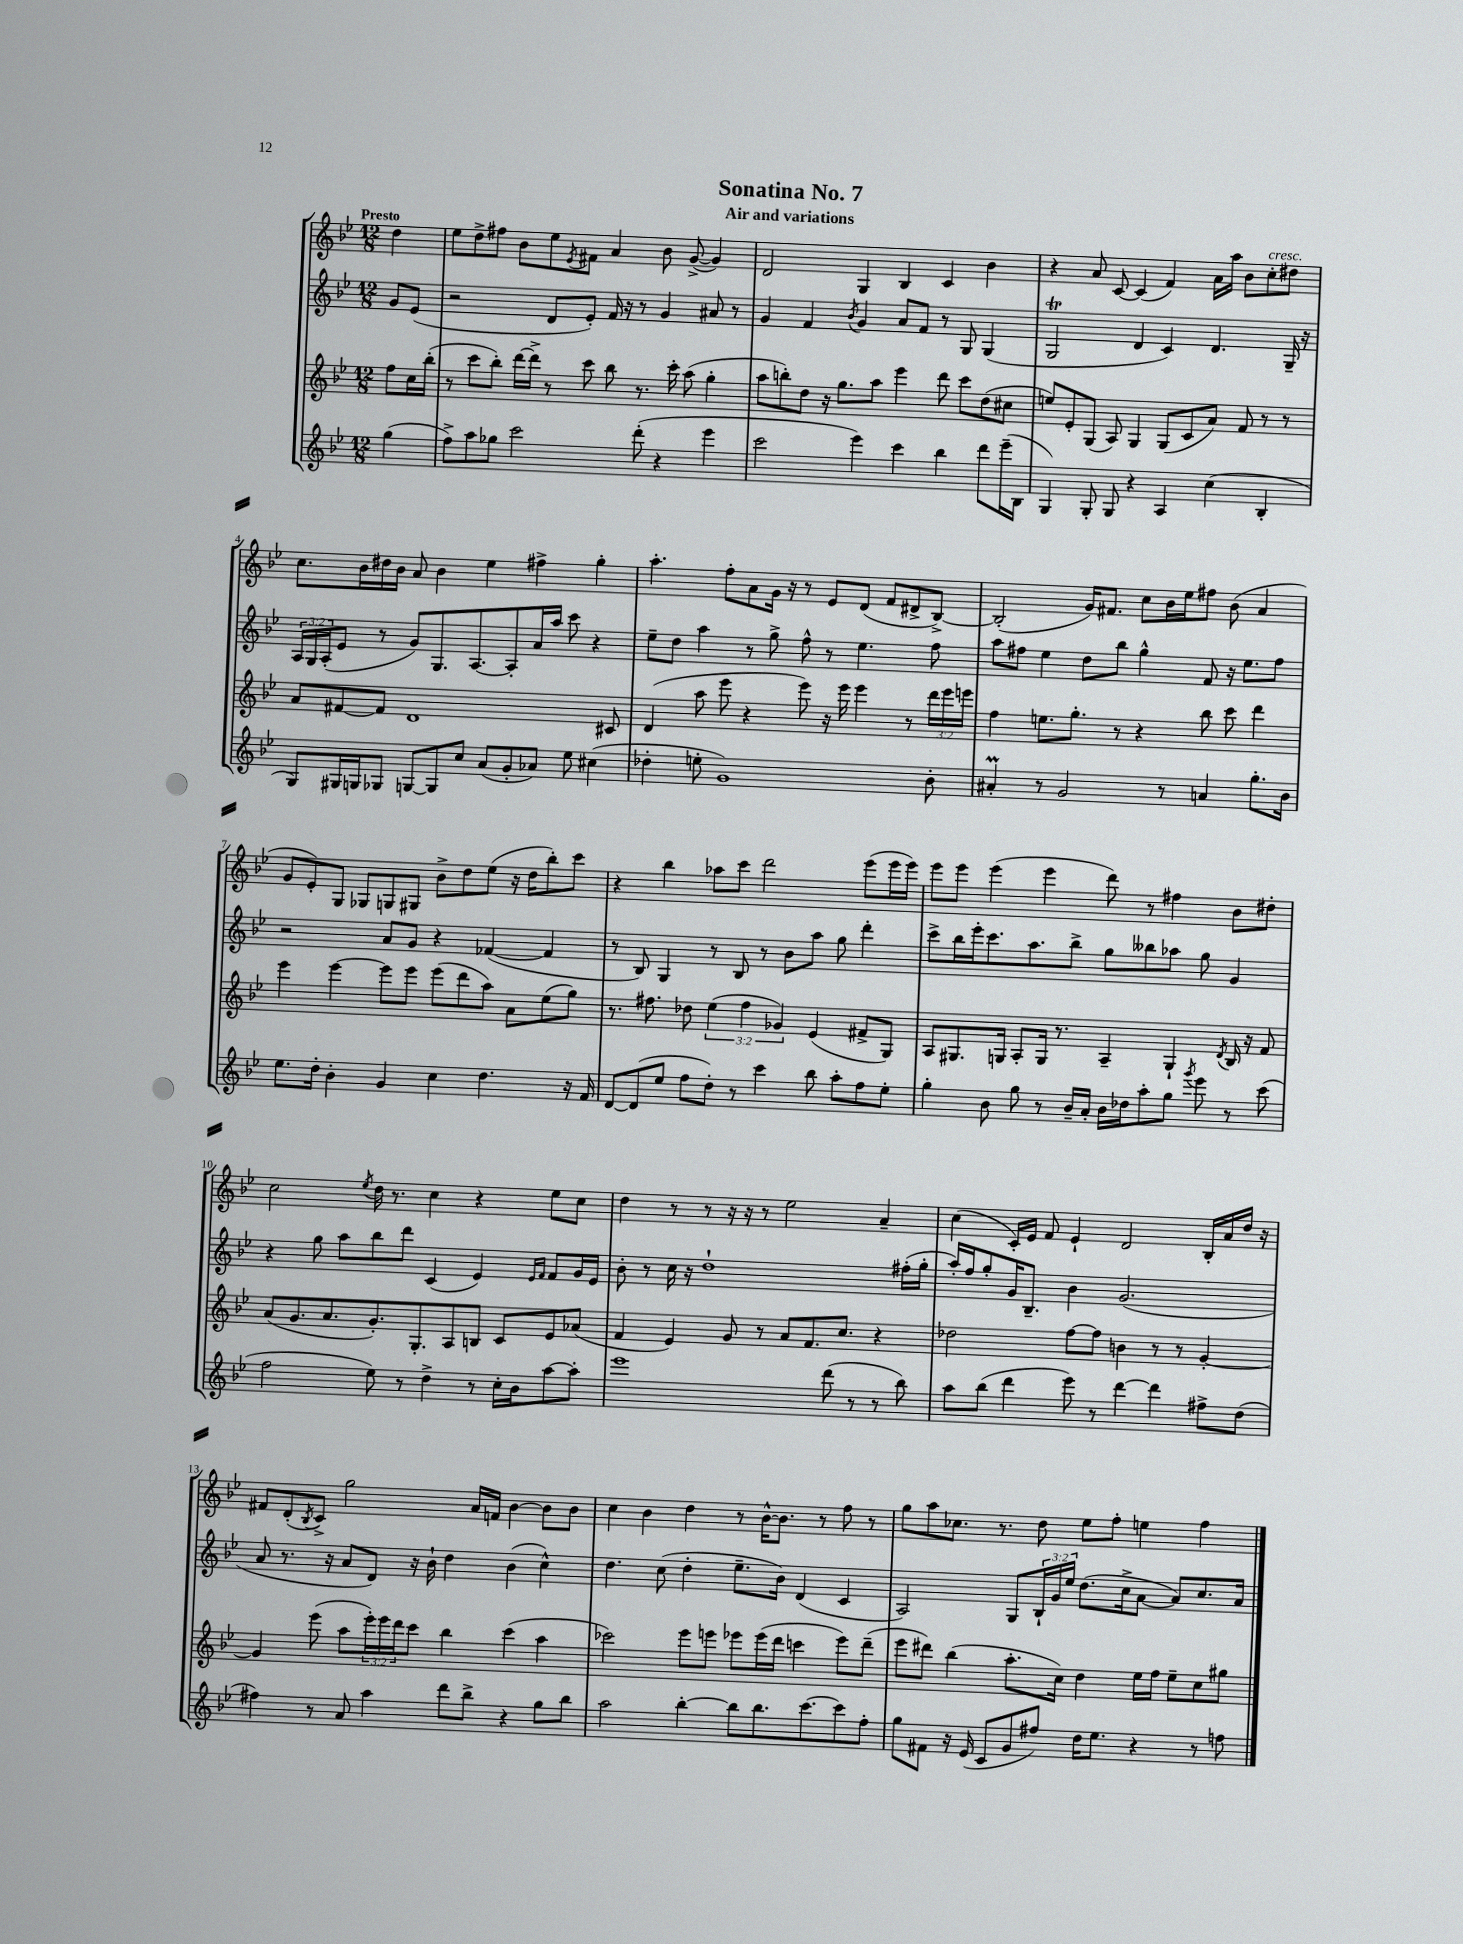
\header { title = "Sonatina No. 7" subtitle = "Air and variations" }
<<
\new StaffGroup <<
\new Staff = "s0" {
    \clef treble \key bes \major \numericTimeSignature \time 12/8 \partial 4 \tempo "Presto"
    d''4 |
    ees''8 d''8-> fis''8 bes'8 ees''8 \acciaccatura { ees'8 } fis'8 a'4 bes'8 g'8~->( g'4) |
    d'2 g4 bes4 c'4 bes'4 |
    r4 a'8 c'8~ c'4( f'4) a'16 a''16 bes'8 c''8-.^\markup { \italic "cresc." } dis''8 |
    c''8. bes'16 dis''16 bes'16 a'8 bes'4 ees''4 fis''4-> g''4-. |
    a''4.-. f''8-. a'8 g'16 r16 r8 ees'8 d'8( f'8 dis'8-> bes8~->) |
    bes2-.( g'16) fis'8. c''8 bes'16 ees''16 fis''8 bes'8( a'4 |
    g'8 ees'8-.) g8 ges8 g8 gis8 bes'8-> d''8 ees''8( r16 d''16 bes''8-.) c'''8 |
    r4 bes''4 aes''8 c'''8 d'''2 ees'''8( ees'''16 ees'''16) |
    ees'''8 ees'''8 ees'''4( ees'''4 d'''8) r8 fis''4 bes'8 dis''8-. |
    c''2 \acciaccatura { ees''8 } d''16 r8. c''4 r4 ees''8 c''8 |
    d''4 r8 r8 r16 r16 r8 ees''2 a'4-- |
    c''4( c'16-.) ees'16 f'8 ees'4-! d'2 bes16-. a'16 d''16 r16 |
    fis'8 d'8-.( \acciaccatura { bes8 } c'8->) g''2 a'16 f'16 bes'4~ bes'8 bes'8 |
    c''4 bes'4 d''4 r8 bes'16~-^ bes'8. r8 f''8 r8 |
    g''8 a''8 ces''8. r8. d''8 ees''8 f''8-. e''4 f''4 \bar "|." |
}
\new Staff = "s1" {
    \clef treble \key bes \major \numericTimeSignature \time 12/8 \override Staff.TupletNumber.text = #tuplet-number::calc-fraction-text \partial 4
    g'8 ees'8( |
    r2 d'8 ees'8-.) f'16 r16 r8 g'4 ais'8 r8 |
    g'4 f'4 \acciaccatura { bes'8 } g'4 a'8 f'8 r8 g8 g4( |
    g2\trill d'4 c'4) d'4. g16-- r16 |
    \tuplet 3/2 { a16 g16 a16-.( } ees'8 r8 g'8) g8. a8.~ a8-. a'16 a''16 c'''8 r4 |
    ees''8-- d''8 a''4 r8 g''8-> f''8-^ r8 ees''4. f''8 |
    a''8 fis''8 ees''4 d''8 bes''8 g''4-^ f'8 r16 ees''8. fis''8 |
    r2 a'8 g'8 r4 fes'4~( fes'4 |
    r8 bes8) g4 r8 bes8 r8 bes'8 a''8 g''8 d'''4-. |
    c'''8-> bes''16 ees'''16-. c'''8. a''8. bes''8-> g''8 beses''8 aes''8 g''8 g'4 |
    r4 g''8 a''8 bes''8 d'''8 c'4( ees'4) \grace { ees'16 f'16 } f'8 g'16 ees'16 |
    bes'8-. r8 c''16 r16 d''1-! fis''16-.( g''16-. |
    a''16-.) f''16 g''8-. g'16 bes8.-- bes'4 g'2.( |
    a'8 r8. r16 a'8 d'8) r16 bes'16-! d''4 bes'4( c''4-^) |
    d''4. c''8( d''4-. ees''8.-- bes'16) d'4( c'4 |
    a2) g8 \tuplet 3/2 { bes16-! g'16 ees''16 } d''8.( c''16-> a'8~ a'8) c''8. a'16 \bar "|." |
}
\new Staff = "s2" {
    \clef treble \key bes \major \numericTimeSignature \time 12/8 \override Staff.TupletNumber.text = #tuplet-number::calc-fraction-text \partial 4
    f''8 c''16 bes''16-.( |
    r8 c'''8 bes''8-.) d'''16~ d'''16-> r8 c'''8 bes''8 r8. c'''16-. a''8( g''4-. |
    a''8 b''8-.) d''8 r16 g''8. a''8 ees'''4 d'''8 c'''8 d''8( cis''8 |
    e''8) ees'8-. g8( a8) g4 g8( c'8 a'8) f'8 r8 r8 |
    a'8 fis'8~ fis'8 d'1 cis'8 |
    d'4( a''8 ees'''8 r4 ees'''8) r16 ees'''16 ees'''4 r8 \tuplet 3/2 { d'''16 ees'''16 e'''16 } |
    f''4 e''8. g''8.-. r8 r4 bes''8 c'''8 d'''4 |
    ees'''4 ees'''4~ ees'''8 ees'''8 ees'''8( d'''8 a''8) a'8 ees''8( g''8) |
    r8. fis''8. des''8 \tuplet 3/2 { ees''4( fis''4 ges'4) } ees'4( fis'8-> g8) |
    a8 gis8. g16 a8-. g16 r8. a4-- g4-! \acciaccatura { d'8 } bes16 r16 f'8 |
    a'8( g'8. a'8. g'8.-.) g8.-. a8 b8 c'8 ees'8 aes'8( |
    f'4 ees'4) g'8 r8 a'8 f'8. c''8. r4 |
    des''2 f''8~ f''8 b'4 r8 r8 g'4~-. |
    g'4 ees'''8( a''8 \tuplet 3/2 { ees'''16-.) ees'''16 d'''16 } c'''8 bes''4 c'''4( a''4 |
    ces'''2) ees'''8 e'''8 ees'''8 ees'''16( d'''16 c'''4 ees'''8) d'''8--( |
    ees'''8 dis'''8) bes''4( a''8.-. c''16) d''4 ees''16 f''16 ees''8-- c''8 gis''8 \bar "|." |
}
\new Staff = "s3" {
    \clef treble \key bes \major \numericTimeSignature \time 12/8 \partial 4
    g''4( |
    f''8->) a''8 ges''8 c'''2 d'''8-.( r4 ees'''4 |
    c'''2 ees'''4) c'''4 bes''4 d'''8 ees'''16--( bes16 |
    g4) g8-. g8 r4 a4 c''4( bes4-. |
    g8) gis16 g16 ges8 g8~ g8 c''8 a'8( g'8-. aes'8) ees''8 cis''4( |
    des''4-. e''8-. g'1) bes'8-. |
    ais'4-.\prall r8 g'2 r8 a'4 g''8.-. bes'16 |
    ees''8. d''16-. bes'4-. g'4 c''4 d''4. r16 f'16 |
    d'8~ d'8( ees''8 f''8 d''8-.) r8 c'''4 bes''8 a''8-. f''8 ees''8-. |
    g''4-. bes'8 g''8 r8 bes'16-- a'16-. bes'16 des''16 a''8-. g''8 \acciaccatura { g'''8 } ees'''8 r8 c'''8( |
    f''2 ees''8) r8 d''4-> r8 c''16-. bes'16 a''8~ a''8-. |
    ees'''1 d'''8( r8 r8 bes''8) |
    a''8 bes''8( d'''4 ees'''8) r8 d'''4~ d'''4 fis''8-> d''8( |
    fis''4) r8 a'8 a''4 d'''8 bes''8-> r4 g''8 bes''8 |
    a''2 bes''4~-. bes''8 bes''8. c'''8.~ c'''8 f''8-. |
    g''8 fis'8 r16 ees'16( c'8 g'8 fis''8) d''16 ees''8. r4 r8 f''8 \bar "|." |
}
>>
>>
